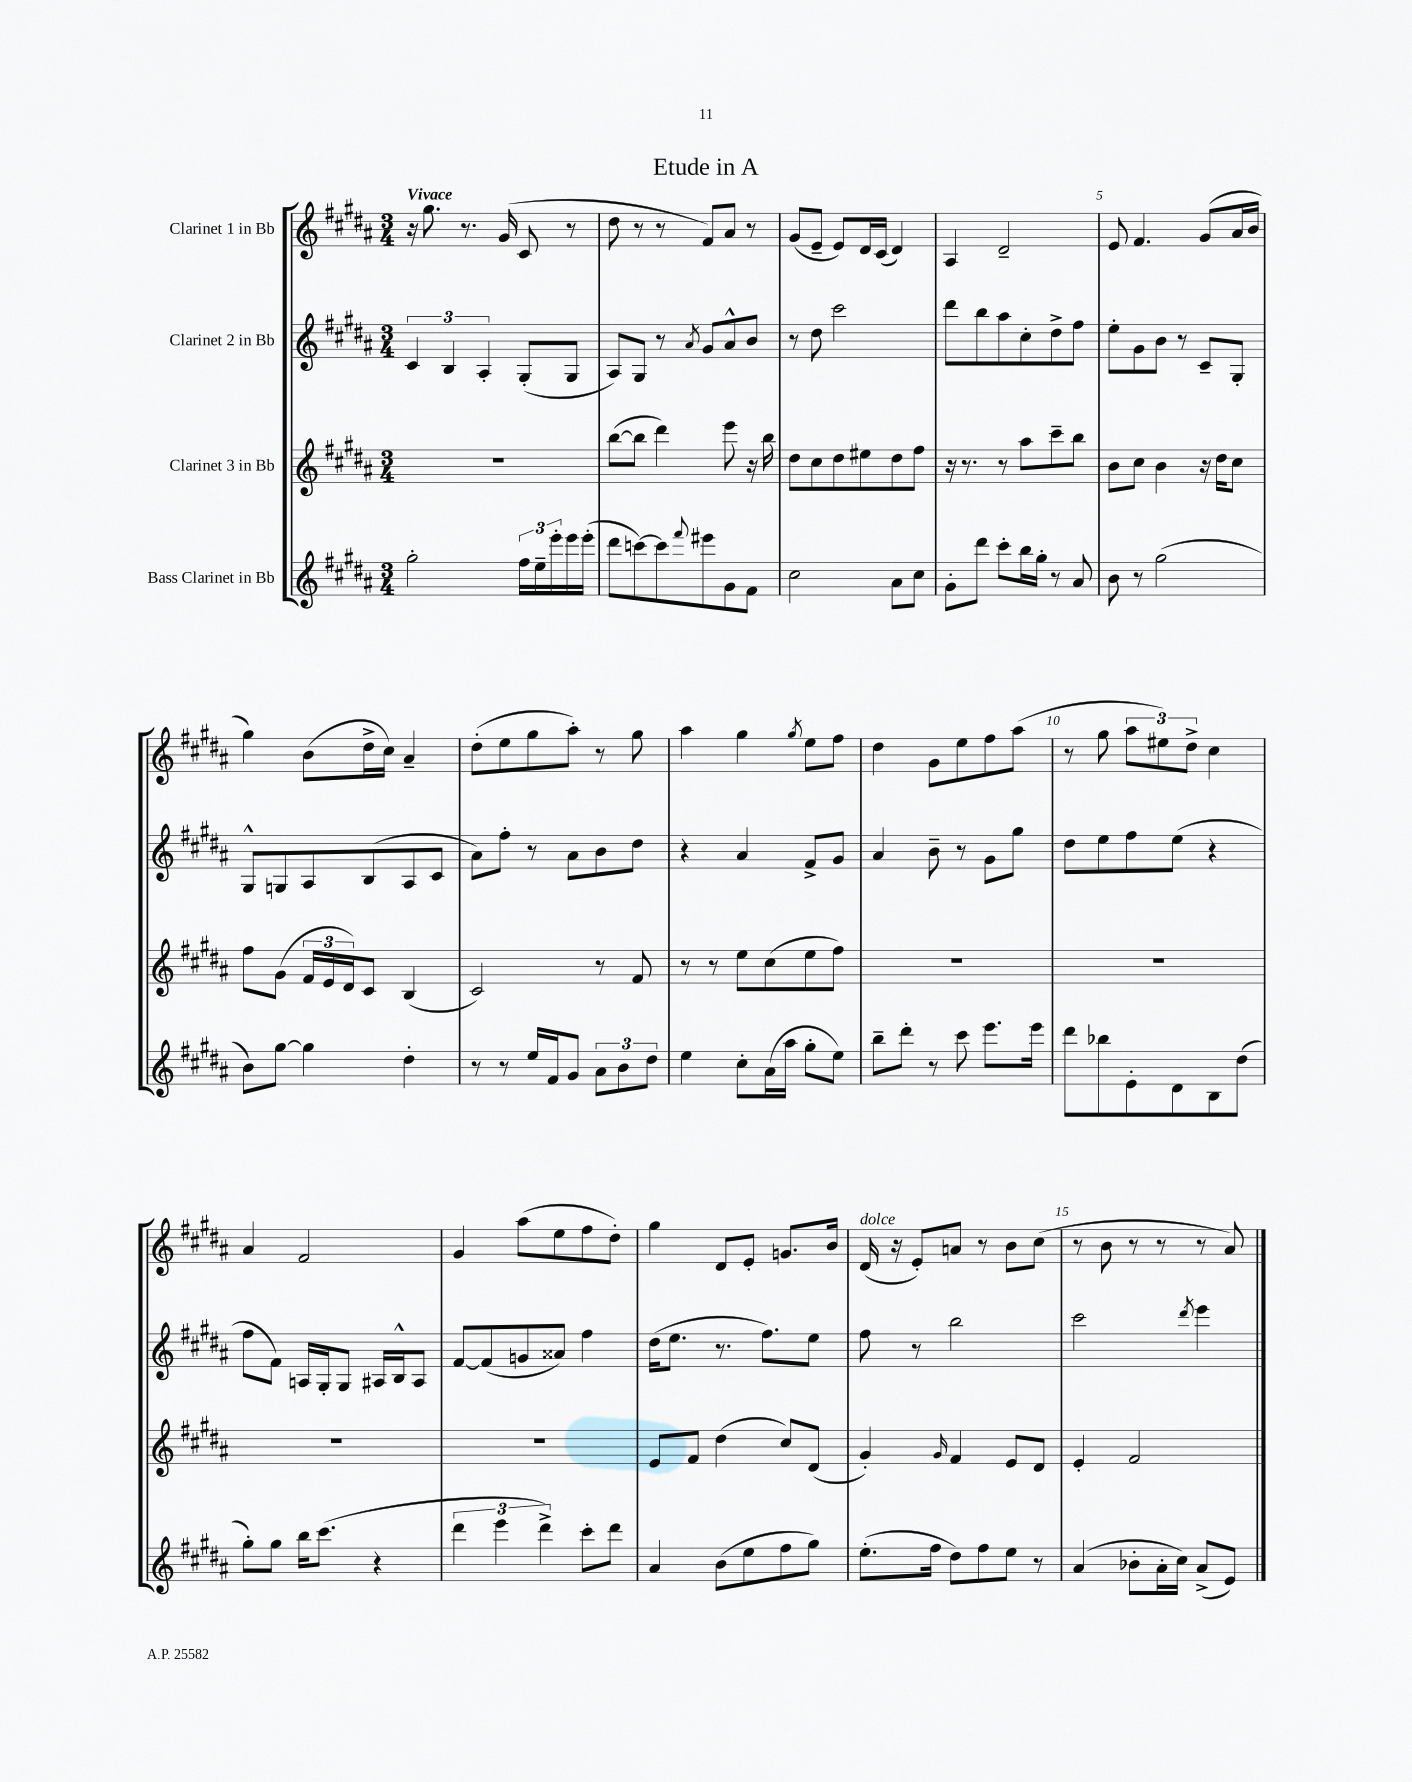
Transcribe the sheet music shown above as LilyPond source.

\header { title = "Etude in A" }
<<
\new StaffGroup <<
\new Staff = "s0" \with { instrumentName = "Clarinet 1 in Bb" } {
    \clef treble \key b \major \numericTimeSignature \time 3/4 \tempo "Vivace"
    r16 gis''8. r8. gis'16( cis'8 r8 |
    dis''8 r8 r8 fis'8) ais'8 r8 |
    gis'8( e'8-- e'8) dis'16 cis'16( dis'4) |
    ais4 dis'2-- |
    e'8 fis'4. gis'8( ais'16 b'16 |
    gis''4) b'8( dis''16-> cis''16) ais'4-- |
    dis''8-.( e''8 gis''8 ais''8-.) r8 gis''8 |
    ais''4 gis''4 \acciaccatura { gis''8 } e''8 fis''8 |
    dis''4 gis'8 e''8 fis''8 ais''8( |
    r8 gis''8 \tuplet 3/2 { ais''8 eis''8) dis''8-> } cis''4 |
    ais'4 fis'2 |
    gis'4 ais''8( e''8 fis''8 dis''8-.) |
    gis''4 dis'8 e'8-. g'8. b'16 |
    dis'16^\markup { \italic "dolce" }( r16 e'8-.) a'8 r8 b'8 cis''8( |
    r8 b'8 r8 r8 r8 ais'8) \bar "|." |
}
\new Staff = "s1" \with { instrumentName = "Clarinet 2 in Bb" } {
    \clef treble \key b \major \numericTimeSignature \time 3/4
    \tuplet 3/2 { cis'4 b4 ais4-. } gis8-.( gis8 |
    ais8) gis8 r8 \acciaccatura { ais'8 } gis'8 ais'8-^ b'8 |
    r8 dis''8 cis'''2 |
    dis'''8 b''8 ais''8 cis''8-. dis''8-> fis''8 |
    e''8-. gis'8 b'8 r8 cis'8-- gis8-. |
    gis8-^ g8 ais8 b8( ais8 cis'8 |
    ais'8) fis''8-. r8 ais'8 b'8 dis''8 |
    r4 ais'4 fis'8-> gis'8 |
    ais'4 b'8-- r8 gis'8 gis''8 |
    dis''8 e''8 fis''8 e''8( r4 |
    fis''8 fis'8) a16 gis16-. gis8 ais16 b16-^ ais8 |
    fis'8~ fis'8( g'8 aisis'8) fis''4 |
    dis''16( e''8. r8. fis''8.) e''8 |
    fis''8 r8 b''2 |
    cis'''2 \acciaccatura { dis'''8 } e'''4 \bar "|." |
}
\new Staff = "s2" \with { instrumentName = "Clarinet 3 in Bb" } {
    \clef treble \key b \major \numericTimeSignature \time 3/4
    R2. |
    b''8~( b''8 dis'''4) e'''8 r16 b''16 |
    dis''8 cis''8 dis''8 eis''8 dis''8 fis''8 |
    r16 r8. r8 ais''8 cis'''8-- b''8 |
    b'8 cis''8 b'4 r16 dis''16 cis''8 |
    fis''8 gis'8( \tuplet 3/2 { fis'16 e'16 dis'16) } cis'8 b4( |
    cis'2) r8 fis'8 |
    r8 r8 e''8 cis''8( e''8 fis''8) |
    R2. |
    R2. |
    R2. |
    R2. |
    e'8 fis'8 dis''4( cis''8) dis'8( |
    gis'4-.) \grace { gis'16 } fis'4 e'8 dis'8 |
    e'4-. fis'2 \bar "|." |
}
\new Staff = "s3" \with { instrumentName = "Bass Clarinet in Bb" } {
    \clef treble \key b \major \numericTimeSignature \time 3/4
    gis''2-. \tuplet 3/2 { fis''16 e''16-- e'''16-. } e'''16 e'''16-.( |
    dis'''8 c'''8~) c'''8 \appoggiatura { fis'''8 } eis'''8 gis'8 fis'8 |
    cis''2 ais'8 cis''8 |
    gis'8-. dis'''8 cis'''8-. b''16 gis''16-. r8 ais'8 |
    b'8 r8 gis''2( |
    b'8) gis''8~ gis''4 dis''4-. |
    r8 r8 e''16 fis'16 gis'8 \tuplet 3/2 { ais'8 b'8 dis''8 } |
    e''4 cis''8-. ais'16( ais''16 gis''8-. e''8) |
    b''8-- dis'''8-. r8 cis'''8 e'''8. e'''16 |
    dis'''8 bes''8 e'8-. dis'8 b8 dis''8( |
    gis''8-.) gis''8 b''16 cis'''8.( r4 |
    \tuplet 3/2 { dis'''4 e'''4 dis'''4->) } cis'''8-. dis'''8 |
    ais'4 b'8( e''8 fis''8 gis''8) |
    e''8.-.( fis''16 dis''8) fis''8 e''8 r8 |
    ais'4( bes'8-. ais'16-. cis''16) ais'8->( e'8) \bar "|." |
}
>>
>>
\layout { \context { \Score \override BarNumber.break-visibility = ##(#f #t #t) barNumberVisibility = #(every-nth-bar-number-visible 5) } }
